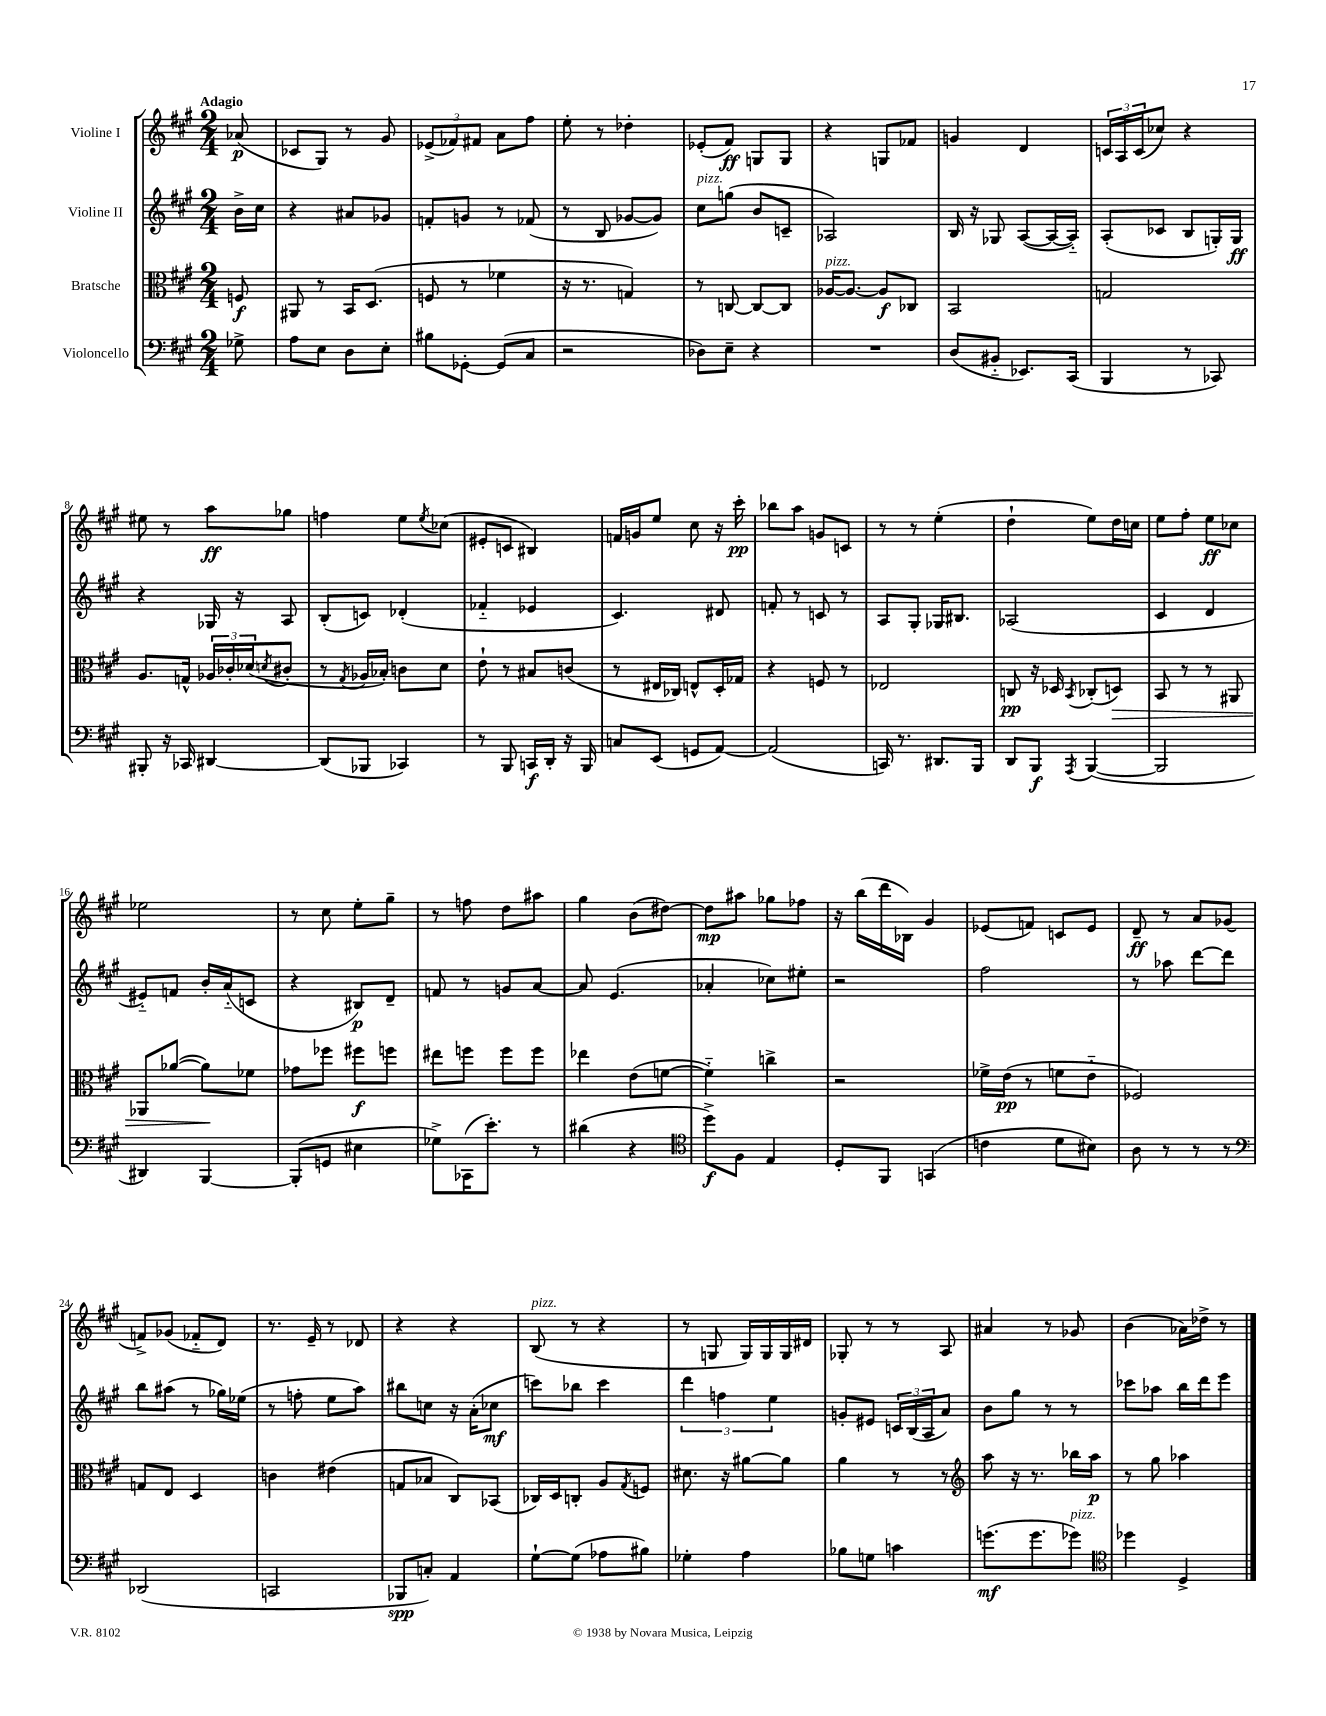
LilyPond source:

<<
\new StaffGroup <<
\new Staff = "s0" \with { instrumentName = "Violine I" } {
    \clef treble \key a \major \numericTimeSignature \time 2/4 \partial 8 \tempo "Adagio"
    aes'8\p( |
    ces'8 gis8) r8 gis'8 |
    \tuplet 3/2 { ees'8->( fes'8) fis'8 } a'8 fis''8 |
    e''8-. r8 des''4-. |
    ees'8-.( fis'8\ff) g8 g8 |
    r4 g8 fes'8 |
    g'4 d'4 |
    \tuplet 3/2 { c'16 a16 c'16( } ces''8) r4 |
    eis''8 r8 a''8\ff ges''8 |
    f''4 e''8 \acciaccatura { e''8 } ces''8( |
    eis'8-. c'8 bis4) |
    f'16 g'16 e''8 cis''8 r16 cis'''16-.\pp |
    bes''8 a''8 g'8 c'8 |
    r8 r8 e''4-.( |
    d''4-! e''8) d''16 c''16 |
    e''8 fis''8-. e''8\ff ces''8 |
    ees''2 |
    r8 cis''8 e''8-. gis''8-- |
    r8 f''8 d''8 ais''8 |
    gis''4 b'8( dis''8~) |
    dis''8\mp ais''8 ges''8 fes''8 |
    r16 b''16( d'''16 bes16) gis'4 |
    ees'8( f'8) c'8 ees'8 |
    d'8--\ff r8 a'8 ges'8( |
    f'8->) ges'8( fes'8-_ d'8) |
    r8. e'16-- r8 des'8 |
    r4 r4 |
    b8^\markup { \italic "pizz." }( r8 r4 |
    r8 g8 g16) g16 g16 dis'16 |
    ges8-. r8 r8 a8 |
    ais'4 r8 ges'8 |
    b'4( aes'16) des''16-> r8 \bar "|." |
}
\new Staff = "s1" \with { instrumentName = "Violine II" } {
    \clef treble \key a \major \numericTimeSignature \time 2/4 \partial 8
    b'16-> cis''16 |
    r4 ais'8 ges'8 |
    f'8-. g'8 r8 fes'8( |
    r8 b8 ges'8~ ges'8) |
    cis''8^\markup { \italic "pizz." } g''8( b'8 c'8-- |
    aes2) |
    b16 r16 ges8 a8~( a16~ a16-_) |
    a8-.( ces'8 b8 g16-.) g16\ff |
    r4 ges16 r16 a8 |
    b8-.( c'8) des'4-.( |
    fes'4-_ ees'4 |
    cis'4.) dis'8 |
    f'8-. r8 c'8 r8 |
    a8 gis8-. ges16 bis8. |
    aes2( |
    cis'4 d'4 |
    eis'8-_) f'8 b'16-. a'16-_( c'8 |
    r4 bis8\p) d'8-- |
    f'8 r8 g'8 a'8~ |
    a'8 e'4.( |
    aes'4-. ces''8) eis''8-. |
    r2 |
    fis''2 |
    r8 aes''8 d'''8~ d'''8 |
    b''8 ais''8( r8 ges''16) ees''16( |
    r8 f''8-. e''8 a''8) |
    bis''8 c''8 r16 a'16-.( ces''8\mf |
    c'''8) bes''8 c'''4 |
    \tuplet 3/2 { d'''4 f''4 e''4 } |
    g'8-. eis'8 \tuplet 3/2 { c'16 b16( a16 } a'8) |
    b'8 gis''8 r8 r8 |
    ces'''8 aes''8 b''16 d'''16 e'''8 \bar "|." |
}
\new Staff = "s2" \with { instrumentName = "Bratsche" } {
    \clef alto \key a \major \numericTimeSignature \time 2/4 \partial 8
    f8\f |
    ais,8 r8 b,16 d8.( |
    f8 r8 fes'4 |
    r16 r8. g4) |
    r8 c8~ c8~ c8 |
    aes16~^\markup { \italic "pizz." } aes8.~ aes8\f ces8 |
    b,2 |
    g2 |
    a8. g16-^ \tuplet 3/2 { aes16 ces'16-. des'16( } \acciaccatura { d'8 } cis'8-. |
    r8 \acciaccatura { gis8 } aes16 bes16-.) c'8 d'8 |
    e'8-! r8 bis8 c'8( |
    r8 eis16 ces16) e8-^ d16-. ges16 |
    r4 f8 r8 |
    ees2 |
    c8\pp r16 des16 \acciaccatura { b,8 } ces8-.( d8\>) |
    b,8 r8 r8 ais,8 |
    aes,8 aes'8~( aes'8\!) fes'8 |
    ges'8 fes''8 fis''8\f f''8 |
    eis''8 f''8 f''8 f''8 |
    ees''4 e'8( f'8~ |
    f'4-_) c''4-> |
    r2 |
    fes'16-> e'16\pp( r8 f'8 e'8-_ |
    fes2) |
    g8 e8 d4 |
    c'4 eis'4( |
    g8 bes8 cis8) bes,8( |
    ces16) d16 c8-. a8 \acciaccatura { gis8 } f8 |
    dis'8. r16 ais'8~ ais'8 |
    a'4 r8 r8 |
    \clef treble a''8 r16 r8. bes''16 a''16\p |
    r8 gis''8 aes''4 \bar "|." |
}
\new Staff = "s3" \with { instrumentName = "Violoncello" } {
    \clef bass \key a \major \numericTimeSignature \time 2/4 \partial 8
    ges8-> |
    a8 e8 d8 e8-. |
    bis8 ges,8~-. ges,8( cis8 |
    r2 |
    des8) e8-- r4 |
    R2 |
    d8( bis,8-_ ees,8.) cis,16( |
    b,,4 r8 ces,8) |
    bis,,8-. r16 ces,16 dis,4~ |
    dis,8( bes,,8 ces,4) |
    r8 b,,8 c,16\f d,16-. r16 b,,16 |
    c8 e,8( g,8 a,8~) |
    a,2( |
    c,16) r8. dis,8. b,,16 |
    d,8 b,,8\f \acciaccatura { a,,8 } b,,4~( |
    b,,2 |
    dis,4) b,,4~ |
    b,,8-.( g,8 eis4 |
    ges8->) ces,16( e'8.-.) r8 |
    dis'4( r4 |
    \clef tenor d''8->\f) fis8 e4 |
    d8-. fis,8 g,4( |
    c'4 d'8 bis8) |
    a8 r8 r8 r8 |
    \clef bass des,2( |
    c,2 |
    bes,,8\spp c8-.) a,4 |
    gis8~-! gis8( aes8 bis8) |
    ges4-. a4 |
    bes8 g8 c'4 |
    g'8.\mf( g'8. ges'8^\markup { \italic "pizz." }) |
    \clef tenor des''4 d4-> \bar "|." |
}
>>
>>
